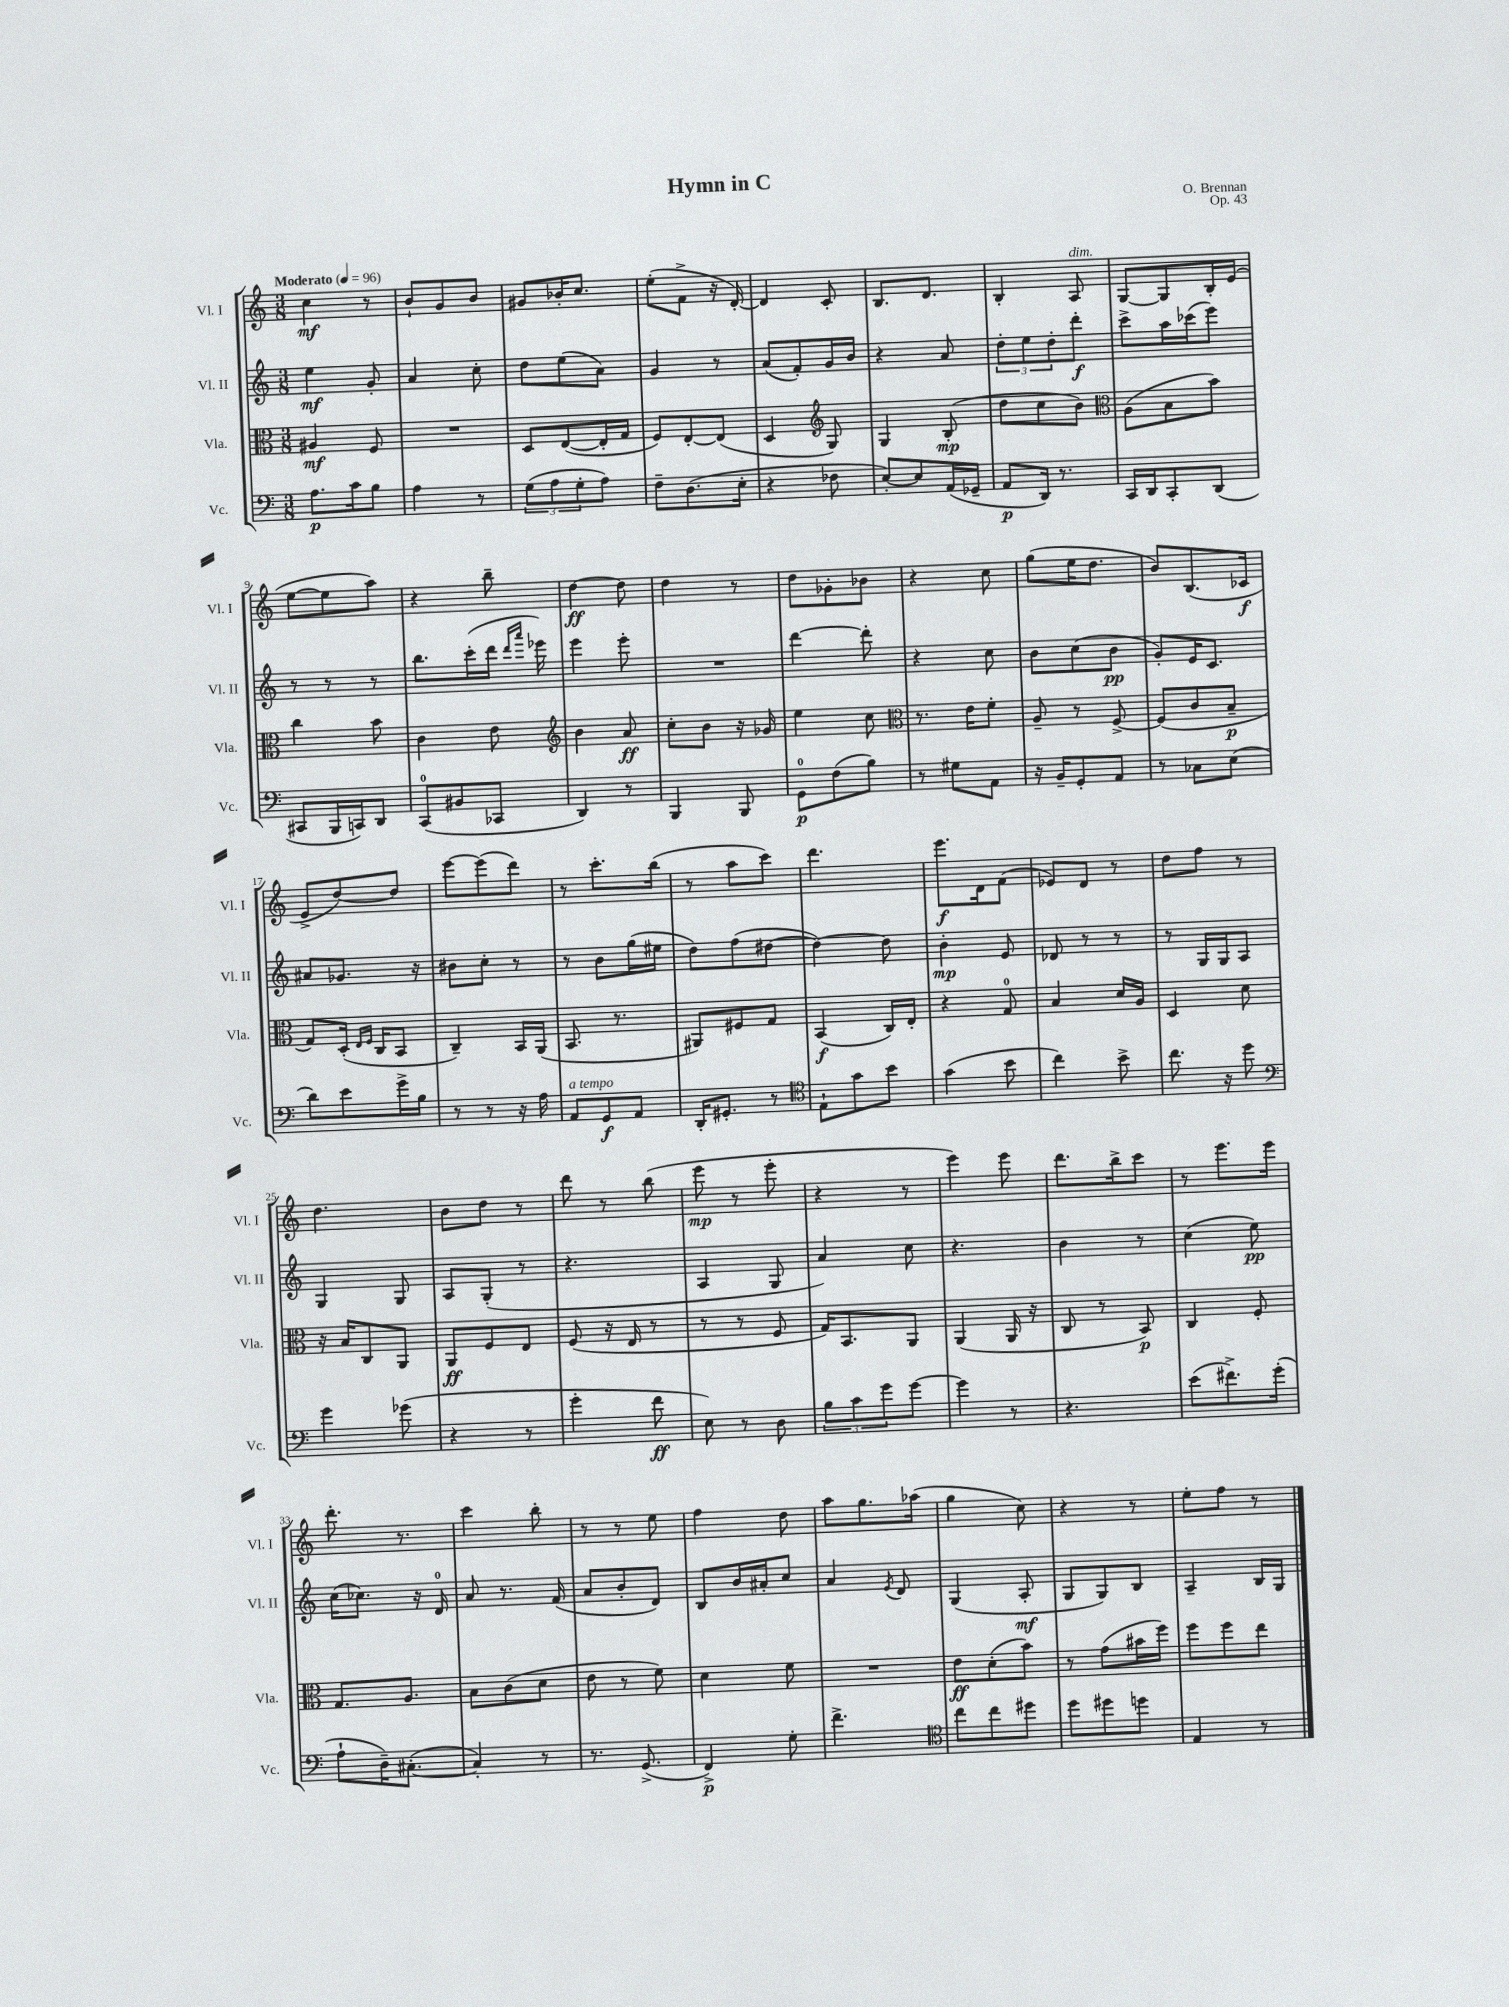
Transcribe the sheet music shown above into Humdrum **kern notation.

**kern	**dynam	**kern	**dynam	**kern	**dynam	**kern	**dynam
*part4	*part4	*part3	*part3	*part2	*part2	*part1	*part1
*staff4	*staff4	*staff3	*staff3	*staff2	*staff2	*staff1	*staff1
*I"Vc.	*	*I"Vla.	*	*I"Vl. II	*	*I"Vl. I	*
*I'Vc.	*	*I'Vla.	*	*I'Vl. II	*	*I'Vl. I	*
*clefF4	*	*clefC3	*	*clefG2	*	*clefG2	*
*k[]	*	*k[]	*	*k[]	*	*k[]	*
*M3/8	*	*M3/8	*	*M3/8	*	*M3/8	*
*MM96	*	*MM96	*	*MM96	*	*MM96	*
=1	=1	=1	=1	=1	=1	=1	=1
!	!	!	!	!	!	!LO:TX:a:B:t=Moderato	!
8.A\L	p	4A#X/	mf	4ee\	mf	4cc\	mf
16c\k	.	.	.	.	.	.	.
8B\J	.	8F/	.	8g'/	.	8r	.
=2	=2	=2	=2	=2	=2	=2	=2
4A\	.	4.r	.	4a/	.	8b`/L	.
.	.	.	.	.	.	8g/	.
8r	.	.	.	8cc'\	.	8b/J	.
=3	=3	=3	=3	=3	=3	=3	=3
(12G\L	.	8D/L	.	8dd\L	.	8g#X/L	.
12A\	.	.	.	.	.	.	.
.	.	([8E/	.	(8ee\	.	16b-X'/K	.
12G'\	.	.	.	.	.	.	.
.	.	.	.	.	.	8.cc/J	.
8A\J)	.	16E'/L]	.	8a\J)	.	.	.
.	.	16G/JJ	.	.	.	.	.
=4	=4	=4	=4	=4	=4	=4	=4
8F~\L	.	8F/L)	.	4g/	.	(8ee'\L	.
(8.D\	.	[8E'/	.	.	.	8f^\J	.
.	.	(8E/J]	.	8r	.	16r	.
16E'\Jk	.	.	.	.	.	[16d'/)	.
=5	=5	=5	=5	=5	=5	=5	=5
4r	.	4D/	.	(8a/L	.	4d/]	.
.	.	.	.	8f'/)	.	.	.
*	*	*clefG2	*	*	*	*	*
8F-X\	.	8G/)	.	16g/L	.	8c'/	.
.	.	.	.	16b/JJ	.	.	.
=6	=6	=6	=6	=6	=6	=6	=6
[8E'/L)	.	4G/	.	4r	.	8.B/L	.
8E/]	.	.	.	.	.	.	.
.	.	.	.	.	.	8.d/J	.
(16AA/L	.	(8B'/	mp	8a/	.	.	.
16GG-X~/JJ	.	.	.	.	.	.	.
=7	=7	=7	=7	=7	=7	=7	=7
8AA/L	p	8dd\L	.	12dd'\L	.	4B'/	.
.	.	.	.	12ee\	.	.	.
16DD/Jk)	.	8cc\	.	.	.	.	.
.	.	.	.	12dd'\	.	.	.
8.r	.	.	.	.	.	.	.
!	!	!	!	!	!	!LO:TX:a:i:t=dim.	!
.	.	8b\J)	.	8ddd'\J	f	8A/	.
=8	=8	=8	=8	=8	=8	=8	=8
*	*	*clefC3	*	*	*	*	*
16CC/LL	.	(8A\L	.	8ccc^\L	.	[8G/L	.
16DD/J	.	.	.	.	.	.	.
8CC'/	.	8B\	.	16aa\L	.	8G/]	.
.	.	.	.	(16ccc-X\J	.	.	.
(8DD/J	.	8b\J)	.	8eee\J)	.	16B'/L	.
.	.	.	.	.	.	(16e/JJ	.
!!LO:LB:g=z
=9	=9	=9	=9	=9	=9	=9	=9
8CC#X/L	.	4cc\	.	8r	.	[8ee\L	.
16BBB/L	.	.	.	8r	.	8ee\]	.
16CCn/J)	.	.	.	.	.	.	.
8DD/J	.	8b\	.	8r	.	8aa\J)	.
=10	=10	=10	=10	=10	=10	=10	=10
(8CC/L	.	4c\	.	8.bb\L	.	4r	.
8BB#X/	.	.	.	.	.	.	.
.	.	.	.	(16ccc'\L	.	.	.
8CC-X/J	.	8e\	.	16ddd\JJ	.	8bb~\	.
.	.	.	.	16qqddd/LL	.	.	.
.	.	.	.	16qqaaa/JJ	.	.	.
.	.	.	.	16eee-X\)	.	.	.
=11	=11	=11	=11	=11	=11	=11	=11
*	*	*clefG2	*	*	*	*	*
4DD/)	.	4b\	.	4eee\	.	[4dd\	ff
8r	.	8a/	ff	8eee'\	.	8dd\]	.
=12	=12	=12	=12	=12	=12	=12	=12
4BBB/	.	8cc'\L	.	4.r	.	4dd\	.
.	.	8b\J	.	.	.	.	.
8BBB/	.	16r	.	.	.	8r	.
.	.	16g-X/	.	.	.	.	.
=13	=13	=13	=13	=13	=13	=13	=13
8GG\L	p	4ee\	.	[4ddd\	.	8dd\L	.
(8F\	.	.	.	.	.	8g-X'\	.
8B\J)	.	8cc\	.	8ddd'\]	.	8b-X\J	.
=14	=14	=14	=14	=14	=14	=14	=14
*	*	*clefC3	*	*	*	*	*
8r	.	8.r	.	4r	.	4r	.
8G#X\L	.	.	.	.	.	.	.
.	.	16e\KL	.	.	.	.	.
8AA\J	.	8f'\J	.	8cc\	.	8cc\	.
=15	=15	=15	=15	=15	=15	=15	=15
16r	.	8A~/	.	8b\L	.	(8gg\L	.
16BB~/KL	.	.	.	.	.	.	.
8GG'/	.	8r	.	(8cc\	.	16ee\K	.
.	.	.	.	.	.	8.dd\J	.
8AA/J	.	[8F^/	.	8b\J	pp	.	.
=16	=16	=16	=16	=16	=16	=16	=16
8r	.	(8F/L]	.	8g'/L)	.	8b/L)	.
8C-X\L	.	8c/	.	16e/K	.	(8.B/	.
.	.	.	.	8.c/J	.	.	.
(8E\J	.	8B~/J	p	.	.	.	.
.	.	.	.	.	.	16c-X/Jk	f
!!LO:LB:g=z
=17	=17	=17	=17	=17	=17	=17	=17
8d\L)	.	8G/L)	.	8a#X/L	.	8e^/L	.
8e\	.	(16D'/Jk	.	8.g-X/J	.	[8dd/)	.
.	.	16qqE/LL	.	.	.	.	.
.	.	16qqF/JJ	.	.	.	.	.
.	.	16C/KL	.	.	.	.	.
16g^\L	.	8BB/J	.	.	.	8dd/J]	.
16B\JJ	.	.	.	16r	.	.	.
=18	=18	=18	=18	=18	=18	=18	=18
8r	.	4C~/)	.	8b#X\L	.	[8eee\L	.
8r	.	.	.	8cc'\J	.	(8eee\]	.
16r	.	16BB/LL	.	8r	.	8ddd\J)	.
16A\	.	(16AA/JJ	.	.	.	.	.
=19	=19	=19	=19	=19	=19	=19	=19
!LO:TX:a:i:t=a tempo	!	!	!	!	!	!	!
8AA/L	.	8.BB/	.	8r	.	8r	.
8GG/	f	.	.	8b\L	.	8.ccc'\L	.
.	.	8.r	.	.	.	.	.
8AA/J	.	.	.	(16gg\L	.	.	.
.	.	.	.	16ee#X\JJ	.	(16bb\Jk	.
=20	=20	=20	=20	=20	=20	=20	=20
16DD'/KL	.	8AA#X/L)	.	8dd\L)	.	8r	.
8.GG#X'/J	.	.	.	.	.	.	.
.	.	8F#X/	.	(8ff\	.	8aa\L	.
8r	.	8G/J	.	[8dd#X\J	.	8ccc\J)	.
=21	=21	=21	=21	=21	=21	=21	=21
*clefC4	*	*	*	*	*	*	*
8E`\L	.	(4BB/	f	4dd#\_)	.	4.ddd\	.
8g\	.	.	.	.	.	.	.
8b\J	.	16C/LL)	.	8dd#\]	.	.	.
.	.	16E'/JJ	.	.	.	.	.
=22	=22	=22	=22	=22	=22	=22	=22
(4g\	.	4r	.	4b'\	mp	8.eee\L	f
.	.	.	.	.	.	16d\k	.
8b\	.	8G/	.	8e/	.	(8f\J	.
=23	=23	=23	=23	=23	=23	=23	=23
4cc\)	.	4B/	.	8d-X/	.	8e-X/L)	.
.	.	.	.	8r	.	8d/J	.
8b^\	.	16d/LL	.	8r	.	8r	.
.	.	16A/JJ	.	.	.	.	.
=24	=24	=24	=24	=24	=24	=24	=24
8.cc\	.	4D/	.	8r	.	8dd\L	.
.	.	.	.	16G/LL	.	8ff\J	.
16r	.	.	.	16G/J	.	.	.
8dd\	.	8d\	.	8A/J	.	8r	.
!!LO:LB:g=z
=25	=25	=25	=25	=25	=25	=25	=25
*clefF4	*	*	*	*	*	*	*
4g\	.	16r	.	4G/	.	4.dd\	.
.	.	16B/KL	.	.	.	.	.
.	.	8C/	.	.	.	.	.
(8g-X\	.	8AA/J	.	8G/	.	.	.
=26	=26	=26	=26	=26	=26	=26	=26
4r	.	8AA/L	ff	8A/L	.	8b\L	.
.	.	8F/	.	(8G'/J	.	8dd\J	.
8r	.	8E/J	.	8r	.	8r	.
=27	=27	=27	=27	=27	=27	=27	=27
4g'\	.	(8F/	.	4.r	.	8ddd\	.
.	.	16r	.	.	.	8r	.
.	.	16E/	.	.	.	.	.
8f\	ff	8r	.	.	.	(8bb\	.
=28	=28	=28	=28	=28	=28	=28	=28
8E\)	.	8r	.	4A/	.	8eee\	mp
8r	.	8r	.	.	.	8r	.
8D\	.	8F/	.	8G/	.	8eee'\	.
=29	=29	=29	=29	=29	=29	=29	=29
12B\L	.	16G/KL)	.	4a/)	.	4r	.
.	.	8.BB/	.	.	.	.	.
12c\	.	.	.	.	.	.	.
12g\	.	.	.	.	.	.	.
[8g\J	.	8AA/J	.	8cc\	.	8r	.
=30	=30	=30	=30	=30	=30	=30	=30
4g\]	.	(4AA/	.	4.r	.	4eee\)	.
8r	.	16AA/	.	.	.	8eee\	.
.	.	16r	.	.	.	.	.
=31	=31	=31	=31	=31	=31	=31	=31
4.r	.	8C/	.	4b\	.	8.ddd\L	.
.	.	8r	.	.	.	.	.
.	.	.	.	.	.	16bb^\k	.
.	.	8BB/)	p	8r	.	8ccc\J	.
=32	=32	=32	=32	=32	=32	=32	=32
(8e\L	.	4C/	.	(4cc\	.	8r	.
8.f#X^\)	.	.	.	.	.	8.eee\L	.
.	.	8F'/	.	8ee\)	pp	.	.
(16g'\Jk	.	.	.	.	.	16eee\Jk	.
!!LO:LB:g=z
=33	=33	=33	=33	=33	=33	=33	=33
8A`\L	.	8.G/L	.	(16cc\KL	.	8.ddd'\	.
.	.	.	.	8.cc-X\J)	.	.	.
16D~\K)	.	.	.	.	.	.	.
([8.C#X'\J	.	8.A/J	.	.	.	8.r	.
.	.	.	.	16r	.	.	.
.	.	.	.	16d/	.	.	.
=34	=34	=34	=34	=34	=34	=34	=34
4C#'/])	.	8B\L	.	8a/	.	4ccc\	.
.	.	(8c\	.	8.r	.	.	.
8r	.	8d\J	.	.	.	8bb'\	.
.	.	.	.	(16f/	.	.	.
=35	=35	=35	=35	=35	=35	=35	=35
8.r	.	8e\	.	8a/L	.	8r	.
.	.	8r	.	8b'/	.	8r	.
(8.GG^/	.	.	.	.	.	.	.
.	.	8f\)	.	8d/J)	.	8ee\	.
=36	=36	=36	=36	=36	=36	=36	=36
4FF^/)	p	4d\	.	8B/L	.	4ff\	.
.	.	.	.	16b/L	.	.	.
.	.	.	.	16a#X'/J	.	.	.
8G'\	.	8f\	.	8cc/J	.	8dd\	.
=37	=37	=37	=37	=37	=37	=37	=37
4.f^\	.	4.r	.	4a/	.	8aa\L	.
.	.	.	.	.	.	8.gg\	.
.	.	.	.	8qe/	.	.	.
.	.	.	.	8d/	.	.	.
.	.	.	.	.	.	(16aa-X\Jk	.
=38	=38	=38	=38	=38	=38	=38	=38
*clefC4	*	*	*	*	*	*	*
8cc\L	.	8e\L	ff	(4G/	.	4gg\	.
8cc\	.	(8d'\	.	.	.	.	.
8dd#X\J	.	8b\J)	.	8A'/	mf	8cc\)	.
=39	=39	=39	=39	=39	=39	=39	=39
8dd\L	.	8r	.	8G/L	.	4r	.
8dd#X\	.	(8g\L	.	8G/)	.	.	.
8ddn\J	.	16b#X\L	.	8B/J	.	8r	.
.	.	16ff\JJ)	.	.	.	.	.
=40	=40	=40	=40	=40	=40	=40	=40
4E/	.	8ff\L	.	4A~/	.	8ee'\L	.
.	.	8ff\	.	.	.	8ff\J	.
8r	.	8ee\J	.	16B/LL	.	8r	.
.	.	.	.	16G/JJ	.	.	.
==	==	==	==	==	==	==	==
*-	*-	*-	*-	*-	*-	*-	*-
